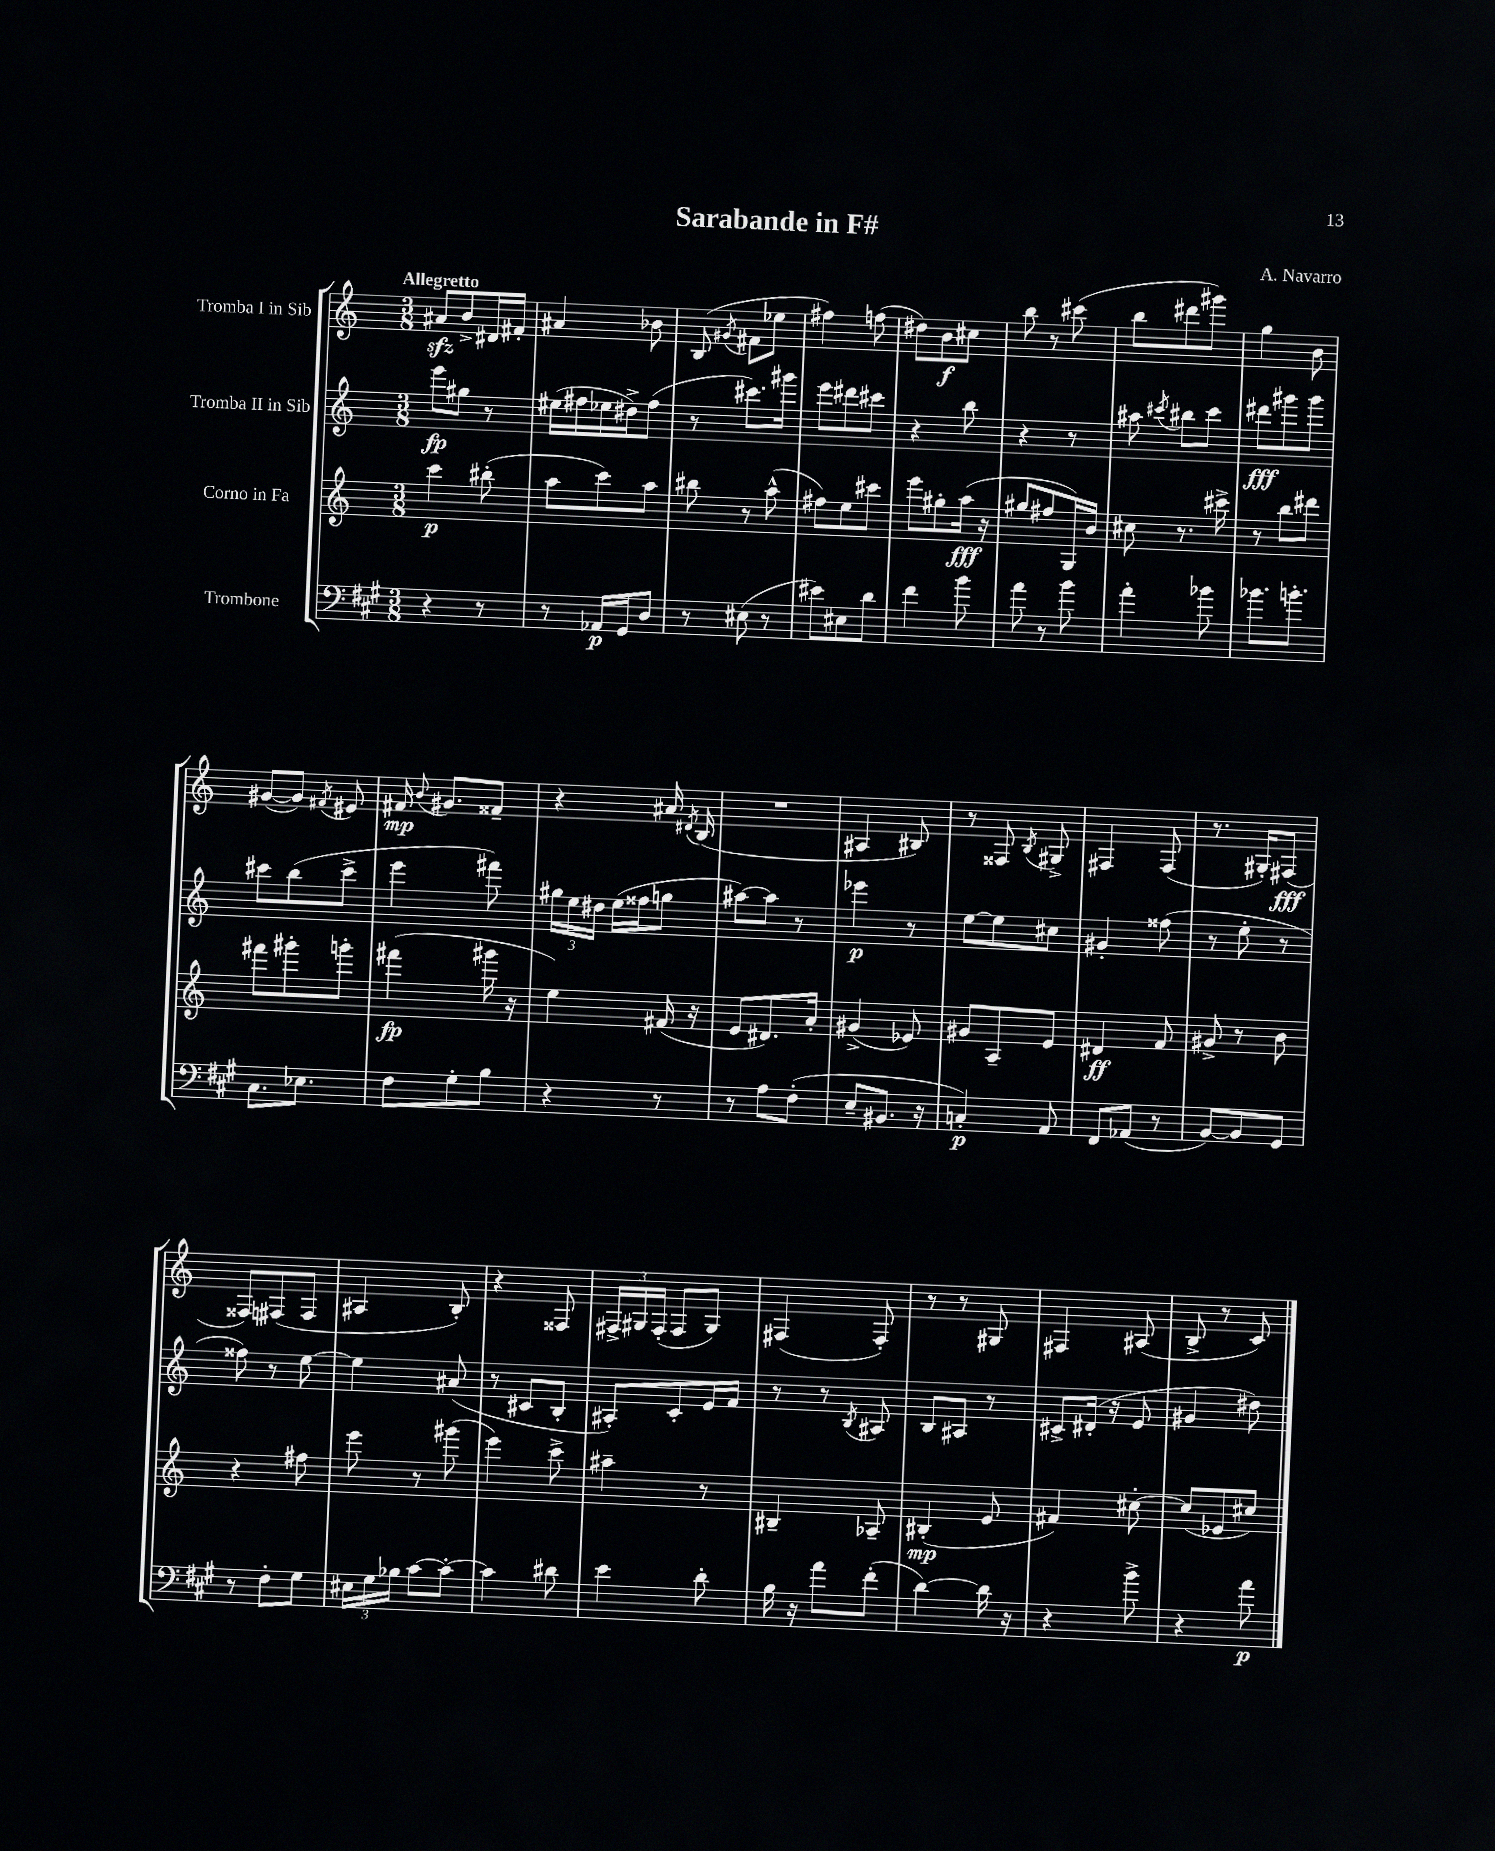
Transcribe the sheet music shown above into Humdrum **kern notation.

**kern	**kern	**kern	**kern
*staff4	*staff3	*staff2	*staff1
*clefF4	*clefG2	*clefG2	*clefG2
*k[f#c#g#]	*k[]	*k[]	*k[]
*M3/8	*M3/8	*M3/8	*M3/8
4r	4ccc\	8eee\L	8a#/L
.	.	8gg#\J	8b^/
8r	(8bb#'\	8r	16d#/L
.	.	.	16f#'/JJ
=	=	=	=
8r	8aa\L	(16ee#\LL	4a#/
.	.	16ff#\	.
16AA-/LL	8ccc\)	16ee-\	.
16GG#/J	.	16dd#^\J)	.
8D/J	8aa\J	(8ff#\J	8b-\
=	=	=	=
8r	8bb#\	8r	(8B/
.	.	.	8qg#/
(8E#\	8r	8.ccc#\L)	8f#\L
8r	(8aa^^\	.	8ee-\J
.	.	16ggg#\Jk	.
=	=	=	=
8e#\L)	8ff#\L)	8eee\L	4ff#\)
8E#\	8ee\	8ddd#\	.
8d\J	8ccc#\J	8ccc#\J	(8ff\
=	=	=	=
4f#\	8eee\L	4r	8dd#\L)
.	8gg#'\	.	8b\
8b\	(16aa\Jk	8bb\	8cc#\J
.	16r	.	.
=	=	=	=
8a\	8gg#/L	4r	8bb\
8r	8ff#/	.	8r
8b\	16G/L)	8r	(8ccc#\
.	16b/JJ	.	.
=	=	=	=
4a'\	8cc#\	8aa#\	8bb\L
.	.	8qccc#/	.
.	8.r	8bb#\L	8ddd#\
8b-\	.	8ccc#\J	8ggg#\J)
.	16ccc#^\	.	.
=	=	=	=
8.b-\L	8r	8ddd#\L	4gg\
.	8bb\L	8ggg#\	.
8.b'\J	.	.	.
.	8ddd#\J	8ggg#\J	8b\
=	=	=	=
8.C#\L	8fff#\L	8ccc#\L	([8g#/L
.	8ggg#'\	(8bb\	8g#/]J)
8.E-\J	.	.	.
.	.	.	8qf#/
.	8ggg'\J	8ccc#^\J	8e#/
=	=	=	=
8F#\L	(4fff#\	4eee\	16f#/
.	.	.	8qqb/
.	.	.	8.g#/L
8G#'\	.	.	.
8B\J	16ggg#\	8fff#\)	8f##~/J
.	16r	.	.
=	=	=	=
4r	4ee\)	24gg#\LL	4r
.	.	24ee\	.
.	.	24dd#\JJ	.
.	.	(16ee\LL	.
.	.	16ff##\J	.
8r	(16f#/	8gg\J	16a#/
.	.	.	8qd#/
.	16r	.	(16B/
=	=	=	=
8r	8e/L	[8aa#\L)	4.r
8A\L	8.d#/)	8aa#\]J	.
(8F#'\J	.	8r	.
.	16a'/Jk	.	.
=	=	=	=
8E~/L	(4g#^/	4eee-\	4A#/
8.BB#/J	.	.	.
.	8e-/)	8r	8B#/)
16r	.	.	.
=	=	=	=
4C'/)	8g#/L	[8ee\L	8r
.	8A~/	8ee\]	8F##/
.	.	.	8qB/
8AA/	8e/J	8cc#\J	8G#^/
=	=	=	=
8FF#/L	4d#/	4g#'/	4F#/
(8AA-/J	.	.	.
8r	8f/	(8ff##\	(8F#/
=	=	=	=
[8BB/L)	8g#^/	8r	8.r
8BB/]	8r	8ee'\	.
.	.	.	16G#'/LK)
8GG#/J	8b\	8r	(8F#/J
=	=	=	=
8r	4r	8ff##\)	8F##/L)
8F#'\L	.	8r	(8F#/
8G#\J	8ff#\	[8ee\	8F#/J
=	=	=	=
24E#\LL	8eee\	4ee\]	4A#/
24G#\	.	.	.
24B-\JJ	.	.	.
[8c#\L	8r	.	.
8c#'\_J	(8ggg#\	(8a#/	8B'/)
=	=	=	=
4c#\]	4eee\)	8r	4r
.	.	8c#/L	.
8d#\	8ccc^\	8B'/J	8F##/
=	=	=	=
4e\	4aa#~\	8A#'/L)	24F#^/LL
.	.	.	24G#/
.	.	.	(24F#'/JJ
.	.	8c'/	8F#/L
8d'\	8r	16e/L	8G#/J)
.	.	16f/JJ	.
=	=	=	=
16B\	4B#~/	8r	(4F#/
16r	.	.	.
8a\L	.	8r	.
.	.	8qB/	.
(8f#'\J	8A-~/	8A#/	8F#'/)
=	=	=	=
[4d\)	(4B#'/	8B/L	8r
.	.	8A#/J	8r
16d\]	8e/	8r	8G#/
16r	.	.	.
=	=	=	=
4r	4f#/)	8c#^/L	4F#/
.	.	(16d#'/Jk	.
.	.	16r	.
8b^\	[8cc#'\	8e/	(8A#/
=	=	=	=
4r	(8cc#/]L	4g#/	8B^/
.	8e-/	.	8r
8a\	8cc#/J)	8dd#\)	8c/)
==	==	==	==
*-	*-	*-	*-
